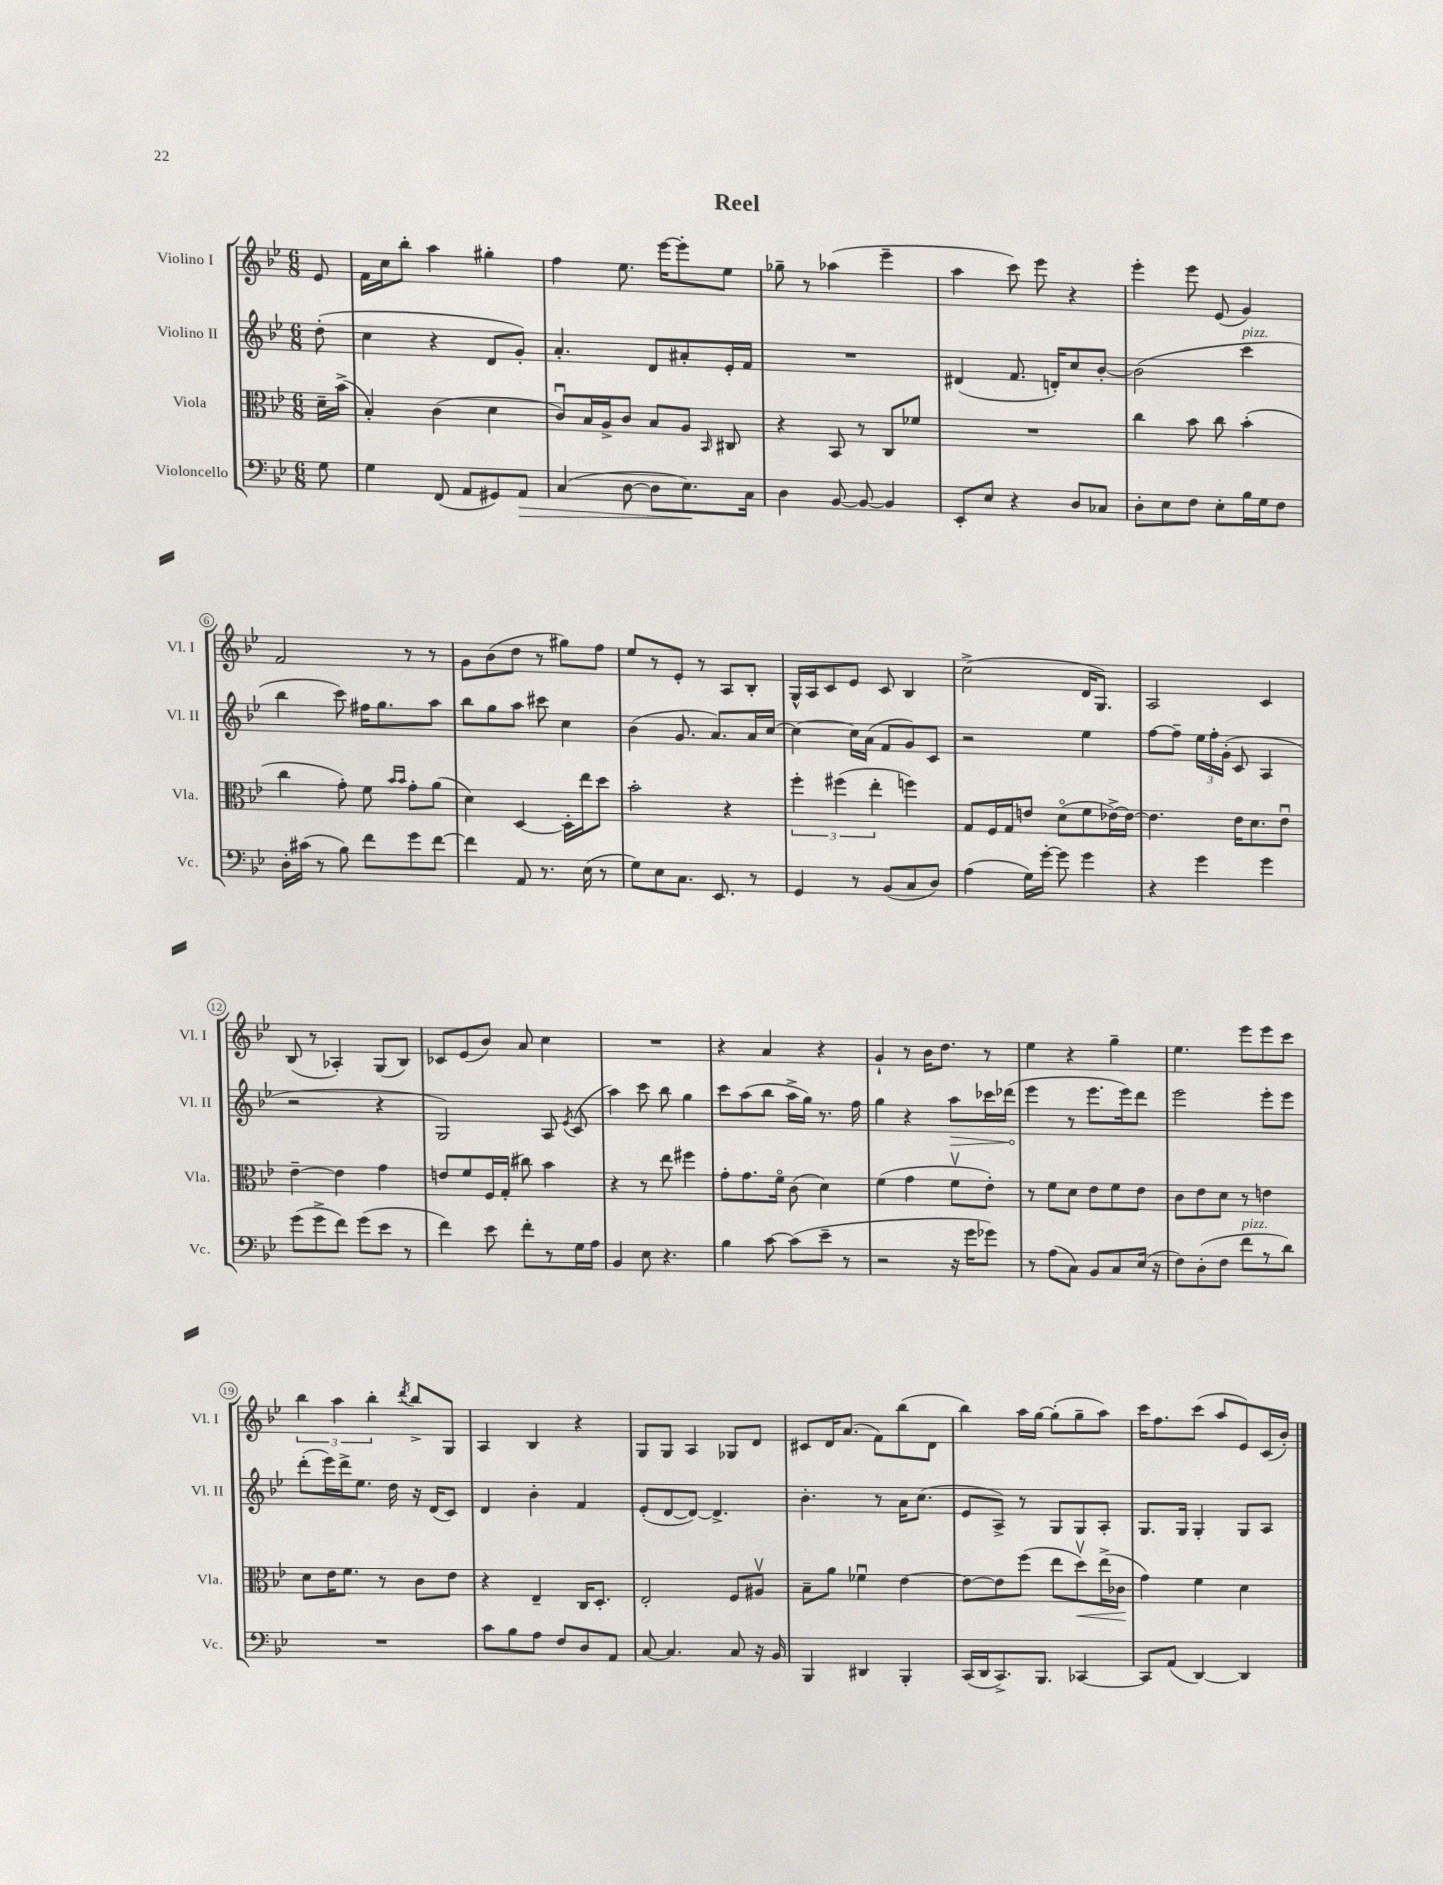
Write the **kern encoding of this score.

**kern	**kern	**kern	**kern
*staff4	*staff3	*staff2	*staff1
*clefF4	*clefC3	*clefG2	*clefG2
*k[b-e-]	*k[b-e-]	*k[b-e-]	*k[b-e-]
*M6/8	*M6/8	*M6/8	*M6/8
8G\	16d~\LL	(8dd'\	8e-/
.	(16b-^\JJ	.	.
=	=	=	=
4G\	4B-'/)	4cc\	16f\LL
.	.	.	16cc\J
.	.	.	8bb-'\J
(8FF/	(4c\	4r	4aa\
8AA/L	.	.	.
8GG#/)	4d\	8d/L	4gg#'\
8AA/J	.	8g'/J)	.
=	=	=	=
(4C/	8cu/L)	4.a'/	4ff\
.	16B-/L	.	.
.	16A^/J	.	.
[8D\	8c/J	.	8.ee-\
8D\]L	8B-/L	8d/L	.
.	.	.	[16eee-\LK
8.E-\)	8A/J	8a#'/	8eee-'\]
.	16qqBB-/	.	.
.	8C#/	16e-'/L	8ee-\J
16C\Jk	.	16f/JJ	.
=	=	=	=
4D\	4r	2.r	8gg-~\
.	.	.	8r
[8BB-/	8BB-/	.	(4aa-\
8BB-/_	8r	.	.
4BB-/]	8C/L	.	4eee-~\
.	8f-/J	.	.
=	=	=	=
8EE-'/L	2.r	(4d#/	4aa\
8E-/J	.	.	.
4r	.	8.f/	8ccc\)
.	.	.	8eee-\
.	.	16d'/LK)	.
8D/L	.	8cc/	4r
8C-/J	.	[8b-'/J	.
=	=	=	=
8D'\L	4cc\	(2b-\]	4eee-'\
8E-\	.	.	.
8F\J	8b-\	.	8eee-\
8E-'\L	8cc\	.	(8e-/
16B-\L	(4b-'\	4ccc\	4g/)
16G\J	.	.	.
8F\J	.	.	.
=	=	=	=
16D'\LL	4cc\	4bb-\	2f/
(16c#\JJ	.	.	.
8r	.	.	.
8B-\)	8g'\)	8ccc\)	.
8f\L	8f\	16ff#\LK	.
.	.	8.gg\	.
.	16qqb-/LL	.	.
.	16qqb-/JJ	.	.
8g\	8g'\L	.	8r
[8f\J	(8a\J	8aa\J	8r
=	=	=	=
4f\]	4d\)	8bb-\L	8g\L
.	.	8gg\	(8b-\
8AA/	[4D/	8aa\J	8dd\J
8.r	.	8ccc#\	8r
.	16D'\]LL	4cc\	8gg#\L)
(16E-\	16ee-\J	.	.
8r	8dd\J	.	8ff\J
=	=	=	=
8G\L)	2b-'\	(4b-\	8ee-/L
8E-\	.	.	8r
8.C\J	.	8.g/	8e-'/J
.	.	.	8r
8.EE-/	.	8.a/L)	.
.	4r	.	8A/L
8r	.	16a/L	8B-'/J
.	.	[16cc/JJ	.
=	=	=	=
4GG/	6ff'\	4cc\_	16G^^/LL
.	.	.	16A/J
.	.	.	8c/
.	(6ff#\	.	.
8r	.	16cc\]LL	8e-/J
.	.	(16a\JJ	.
.	6ee-'\	.	.
(8BB-/L	.	8f/L	8c/
8C/	4ff\)	8g/)	4B-/
8D/J)	.	8c/J	.
=	=	=	=
(4A\	8G/L	2r	(2cc^\
.	16F/L	.	.
.	16G/J	.	.
16G\LL)	8e/J	.	.
[16g'\JJ	.	.	.
8g\]	(8do\L	.	.
4g\	8f\	4ee-\	16d/LK
.	.	.	8.G/J)
.	[16e-^\L)	.	.
.	16e-\_JJ	.	.
=	=	=	=
4r	4.e-\]	[8ff\L	2A/
.	.	8ff~\]J	.
4g\	.	24ee-\LL	.
.	.	24ff'\	.
.	.	(24g'\JJ	.
.	16e-\LK	8c/	.
.	8.d\	.	.
4g\	.	4A/	4c/
.	8e-u\J	.	.
=	=	=	=
(8g\L	[4e-~\	2r	(8B-/
8g^\	.	.	8r
8f\J)	4e-\]	.	4A-'/)
(8g\L	.	.	.
8e-\J	4g\	4r	(8G/L
8r	.	.	8B-/J)
=	=	=	=
4f\)	8e/L	2G/)	8c-/L
.	8f/	.	(8e-/
8e-\	16F/L	.	8b-/J)
.	(16G'/JJ	.	.
8f'\L	8cc#\)	.	8a/
8r	4b-\	8A/	4cc\
.	.	8qe-/	.
16G\L	.	(8c/	.
16A\JJ	.	.	.
=	=	=	=
4BB-/	4r	4aa\)	2.r
8E-\	8r	8ccc\	.
4.r	8ee-\	8bb-\	.
.	4ff#\	4gg\	.
=	=	=	=
4B-\	8g'\L	8ccc\L	4r
.	8.g\	(8aa\	.
[8c\	.	8bb-\J	4a/
.	16fo\Jk	.	.
(8c\]L	(8c\	16aa^\LL	.
.	.	16gg\JJ)	.
8e-~\J	4d\)	8.r	4r
8r	.	.	.
.	.	16ff\	.
=	=	=	=
2r	(4f\	4gg\	4g`/
.	4g\	4r	8r
.	.	.	16b-\LK
.	.	.	8.dd\J
16r	8fv\L	8aa\L	.
16g\LK	.	.	.
8g-\J)	8e-'\J)	16ccc-\L	8r
.	.	(16ddd-\JJ	.
=	=	=	=
8r	8r	4eee-\	4ee-\
(8A\L	8f\L	.	.
8C\J)	8d\J	8r	4r
8BB-/L	8e-\L	8.eee-\L	.
8C/	8f\	.	4gg~\
.	.	16eee-\k)	.
(16E-/Jk	8e-\J	8ddd\J	.
16r	.	.	.
=	=	=	=
8F\L)	8c\L	2eee-\	4.ee-\
(8D'\	8e-\	.	.
8F\J	8d\J	.	.
8f\L	8r	.	8eee-\L
8r	4e\	8eee-'\L	8eee-\
8d\J)	.	8eee-\J	8ccc\J
=	=	=	=
2.r	8d\L	(8ddd'\L	6bb-\
.	16e-\K	16eee-\L)	.
.	.	.	6aa\
.	8.f\J	16ddd^\J	.
.	.	8.ee-\J	.
.	.	.	6bb-'\
.	8r	.	.
.	.	16dd\	.
.	.	.	8qddd/
.	8c\L	16r	8bb-^/L
.	.	(16d/LK	.
.	8e-\J	8c/J)	8G/J
=	=	=	=
8c\L	4r	4d/	4A/
8B-\	.	.	.
8A\J	4E-~/	4b-'\	4B-/
8F/L	.	.	.
8D/	16C/LK	4f/	4r
.	8.D'/J	.	.
8AA/J	.	.	.
=	=	=	=
[8C/	2E-'/	(8e-'/L	8G/L
4.C/]	.	[8d/	8G/J
.	.	8d/_J)	4A/
.	.	4.d^/]	.
8C/	8F/L	.	8G-/L
16r	8A#v/J	.	8d/J
16BB-/	.	.	.
=	=	=	=
4BBB-/	8B-~\L	4.b-'\	8c#/L
.	8a\J	.	16d/K
.	.	.	(8.a/J
4DD#/	4f-u\	.	.
.	.	8r	8f\L)
4BBB-'/	[4e-\	16a\LK	(8bb-\
.	.	(8.cc\J	.
.	.	.	8d\J
=	=	=	=
(16CC/LL	8e-\_L	8e-/L	4bb-\)
16DD/J	.	.	.
8.CC^/)	8e-\]	8A^/J)	.
.	(8ff\J	8r	16aa\LL
8.BBB-/J	.	.	[16gg\JJ
.	8ee-\L	8G/L	(8gg'\]L
[4CC-/	8ddv\)	8G/	8gg~\
.	(16ee-^\L	8A'/J	8aa\J)
.	16c-\JJ	.	.
=	=	=	=
8CC-/]L	4g\)	8.G/L	16ccc\LK
.	.	.	8.ff\
(8AA/J	.	.	.
.	.	16G/Jk	.
[4DD/)	4f\	4G'/	(8ccc\J
.	.	.	8aa/L
4DD/]	4d\	8G/L	8e-/)
.	.	8A/J	(16c/L
.	.	.	16b-'/JJ)
==	==	==	==
*-	*-	*-	*-
